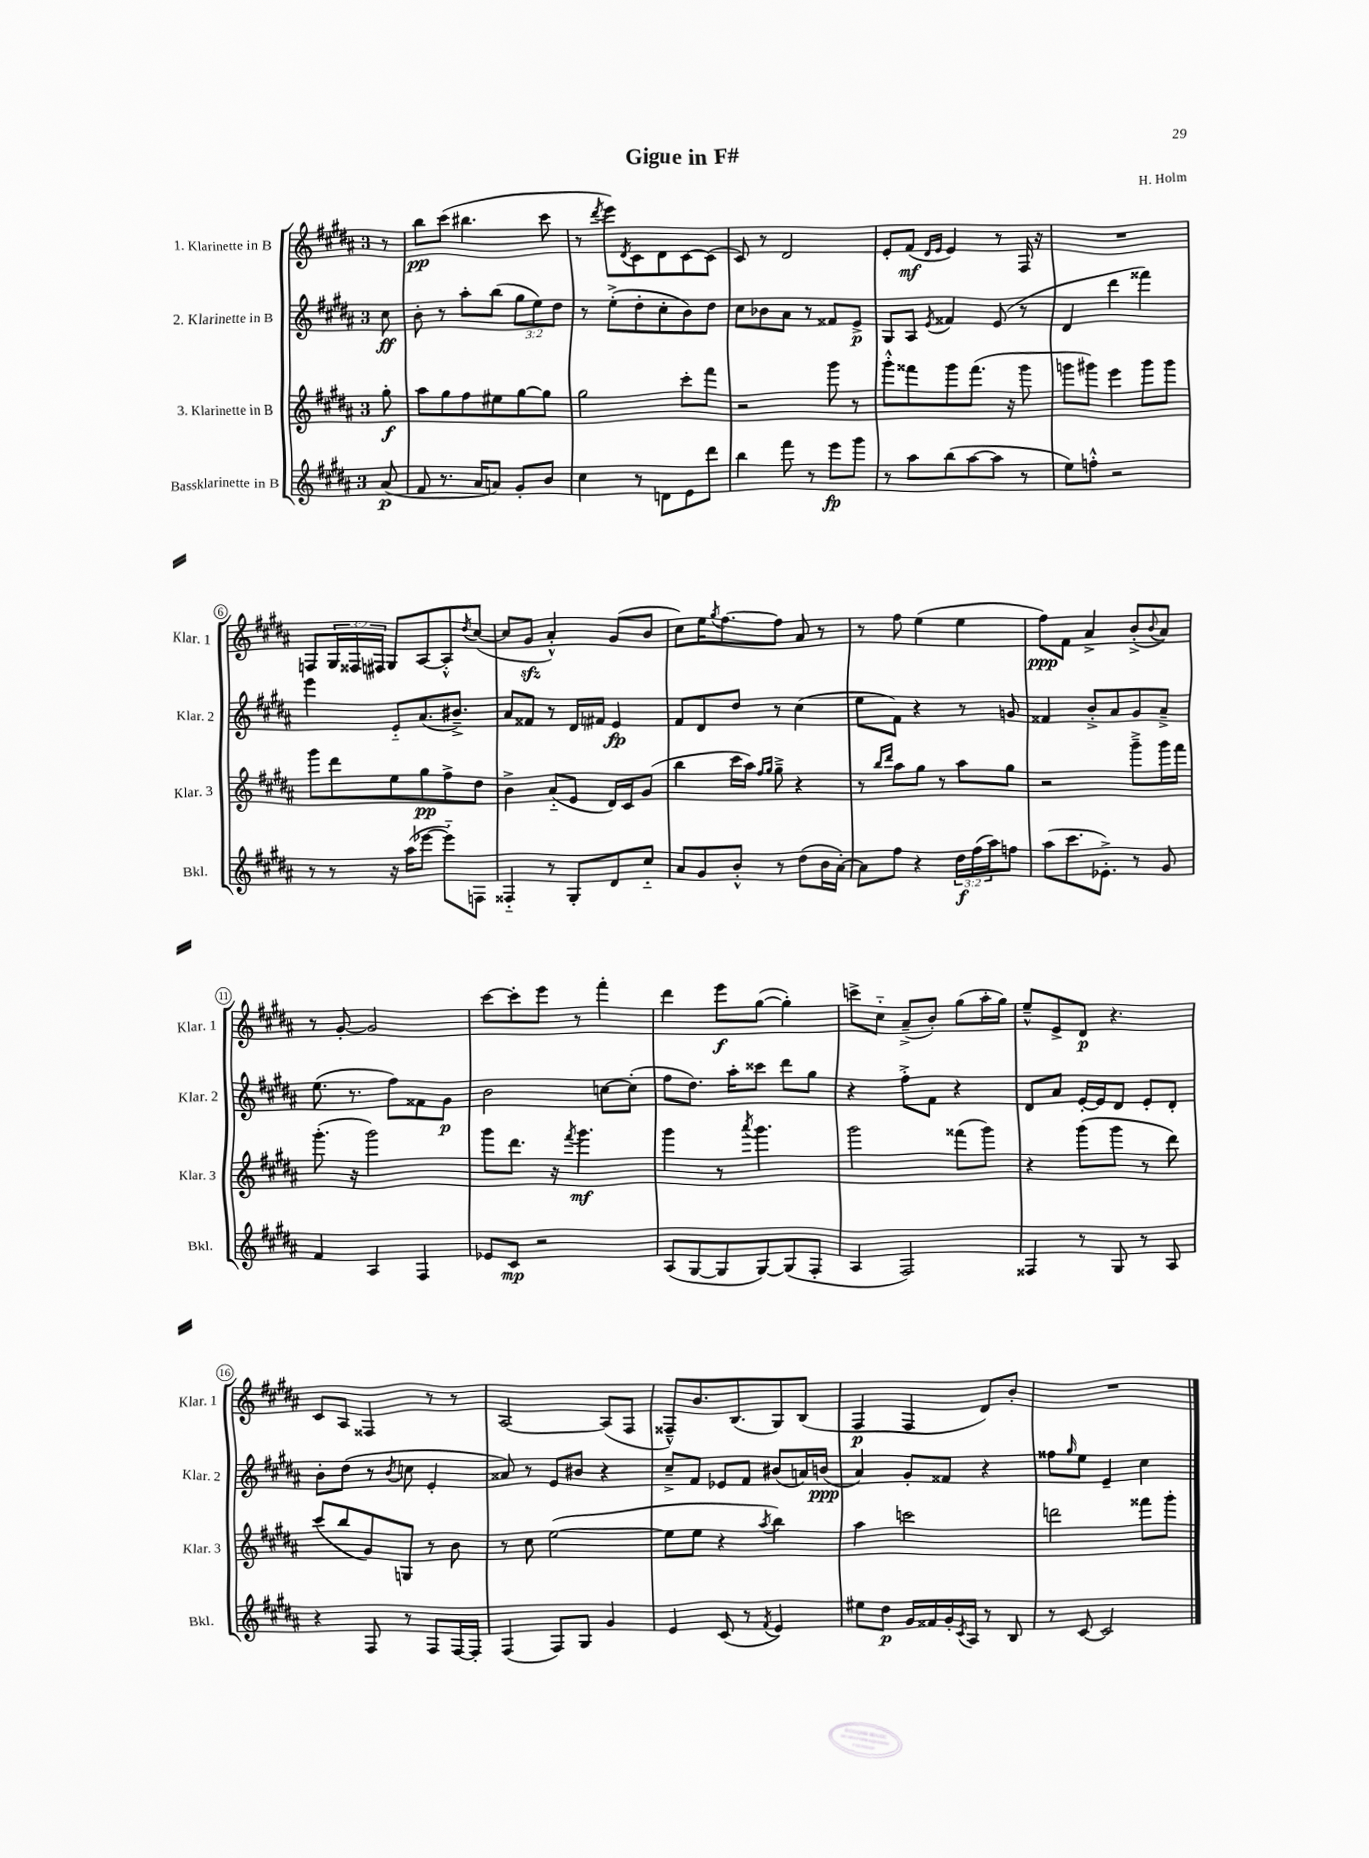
\header { title = "Gigue in F#" composer = "H. Holm" }
<<
\new StaffGroup <<
\new Staff = "s0" \with { instrumentName = "1. Klarinette in B" shortInstrumentName = "Klar. 1" } {
    \clef treble \key b \major \once \override Staff.TimeSignature.style = #'single-digit \time 3/4 \override Staff.TupletNumber.text = #tuplet-number::calc-fraction-text \partial 8
    r8 |
    b''8\pp cis'''8( bis''4. cis'''8 |
    r8 \acciaccatura { dis'''8 } e'''8) \acciaccatura { dis'8 } cis'8 dis'8 cis'8~ cis'8( |
    cis'8) r8 dis'2 |
    e'8-. fis'8\mf( \grace { dis'16 e'16 } e'4) r8 fis16 r16 |
    R2. |
    f8 \tuplet 3/2 { gis16 fisis16 fis16 } gis8 ais8~ ais8-.-^ \acciaccatura { dis''8 } cis''8~( |
    cis''8 gis'8\sfz ais'4-.-^) gis'8( b'8 |
    cis''8) e''16 \acciaccatura { gis''8 } fis''8.~ fis''8 ais'8 r8 |
    r8 fis''8 e''4( e''4 |
    fis''8\ppp) fis'8 ais'4-> b'8-.->( \appoggiatura { b'8 } ais'8) |
    r8 gis'8~-. gis'2 |
    cis'''8~ cis'''8-. e'''8 r8 fis'''4-. |
    dis'''4 e'''8\f gis''8~( gis''4-.) |
    c'''8-> cis''8-_ ais'8--->( b'8-.) gis''8( ais''16-. gis''16) |
    e''8---^ e'8-> dis'8\p r4. |
    cis'8 ais8 fisis4 r8 r8 |
    ais2~ ais8( fis8 |
    fisis8---^) b'8. b8.( gis8) b8( |
    fis4\p fis4 dis'8) b'8-. |
    R2. \bar "|." |
}
\new Staff = "s1" \with { instrumentName = "2. Klarinette in B" shortInstrumentName = "Klar. 2" } {
    \clef treble \key b \major \once \override Staff.TimeSignature.style = #'single-digit \time 3/4 \override Staff.TupletNumber.text = #tuplet-number::calc-fraction-text \partial 8
    cis''8\ff |
    b'8-. r8 ais''8-. b''8( \tuplet 3/2 { gis''8 e''8) dis''8 } |
    r8 e''8-.->( dis''8-. cis''8-. b'8) dis''8 |
    cis''8 bes'8 ais'8 r8 fisis'8 e'8->\p |
    gis8 ais8 \acciaccatura { e'8 } fisis'4 e'8( r8 |
    dis'4 dis'''4 fisis'''4) |
    e'''4 e'8-_ ais'8.( bis'8.--->) |
    ais'8 fisis'8 r8 dis'16 fis'16 e'4\fp |
    fis'8 dis'8 dis''8 r8 cis''4( |
    e''8 fis'8) r4 r8 g'8 |
    fisis'4 b'8-.-> ais'8 gis'8 ais'8---> |
    e''8.( r8. fis''8) fisis'8 gis'8\p |
    b'2 c''8~ c''8-.( |
    fis''8 dis''8.) ais''16-. cisis'''8 dis'''8 gis''8 |
    r4 fis''8-.-> fis'8 r4 |
    dis'8 ais'8 e'16~-. e'16 dis'8 e'8-. dis'8-. |
    b'8-. dis''8( r8 \acciaccatura { b'8 } c''8 e'4-. |
    aisis'8) r8 e'8 bis'8 r4 |
    cis''8---> fis'8 ees'8 fis'8 bis'8( a'16) b'16\ppp( |
    ais'4) gis'8-. fisis'8 r4 |
    fisis''8 \grace { gis''16 } e''8 e'4-- cis''4 \bar "|." |
}
\new Staff = "s2" \with { instrumentName = "3. Klarinette in B" shortInstrumentName = "Klar. 3" } {
    \clef treble \key b \major \once \override Staff.TimeSignature.style = #'single-digit \time 3/4 \partial 8
    gis''8-.\f |
    ais''8 gis''8 fis''8 eis''8 gis''8~ gis''8 |
    gis''2 cis'''8-. fis'''8 |
    r2 gis'''8 r8 |
    gis'''8-.-^ fisis'''8 gis'''8 fisis'''8.( r16 gis'''8 |
    g'''8 gis'''8) e'''4 gis'''8 gis'''8 |
    gis'''8 dis'''8 e''8 gis''8\pp fis''8-> dis''8 |
    b'4-> ais'8-_( e'8 dis'16) cis'16 gis'8( |
    b''4 cis'''16 ais''16) \grace { fis''16 gis''16 } gis''8---> r4 |
    r8 \grace { b''16 dis'''16 } ais''8 gis''8 r8 ais''8 gis''8 |
    r2 gis'''8---> gis'''16 fis'''16 |
    gis'''8.-.( r16 gis'''2) |
    gis'''8 dis'''8. r16 \acciaccatura { fis'''8 } gis'''4.\mf |
    gis'''4 r8 \acciaccatura { ais'''8 } gis'''4. |
    gis'''2 fisis'''8( gis'''8) |
    r4 gis'''8( gis'''8 r8 dis'''8) |
    cis'''8( b''8 gis'8) g8 r8 b'8 |
    r8 cis''8 e''2~( |
    e''8 e''8 r4 \acciaccatura { ais''8 } b''4) |
    ais''4 c'''2 |
    d'''2 fisis'''8 gis'''8-. \bar "|." |
}
\new Staff = "s3" \with { instrumentName = "Bassklarinette in B" shortInstrumentName = "Bkl." } {
    \clef treble \key b \major \once \override Staff.TimeSignature.style = #'single-digit \time 3/4 \override Staff.TupletNumber.text = #tuplet-number::calc-fraction-text \partial 8
    ais'8\p( |
    fis'8 r8. ais'16 a'8) gis'8-. b'8 |
    cis''4 r8 d'8 e'8 dis'''8 |
    b''4 fis'''8 r8 e'''8\fp gis'''8 |
    r8 ais''8 b''8( ais''8~ ais''8 r8 |
    e''8) f''8-.-^ r2 |
    r8 r8 r16 ais''16( ees'''8~ ees'''8-_) f8 |
    fisis4-_ r8 gis8-. dis'8 cis''8-_ |
    ais'8 gis'8 b'8-.-^ r8 dis''8( b'16 ais'16~-.) |
    ais'8 fis''8 r4 \tuplet 3/2 { dis''16\f fis''16( ais''16) } f''8 |
    ais''8( cis'''8. ees'8.-.->) r8 gis'8 |
    fis'4 ais4 fis4 |
    ees'8 cis'8\mp r2 |
    ais8( gis8~ gis8 gis8~) gis8( fis8-. |
    ais4 fis2) |
    fisis4 r8 gis8 r8 ais8 |
    r4 fis8 r8 fis8 fis16~ fis16-. |
    fis4( fis8) gis8 gis'4 |
    e'4 cis'8( r8 \acciaccatura { fis'8 } e'4) |
    eis''8 dis''8\p gis'16 fisis'16 gis'16-. \acciaccatura { cis'8 } ais16 r8 b8 |
    r8 cis'8~ cis'2 \bar "|." |
}
>>
>>
\layout { \context { \Score \override BarNumber.stencil = #(make-stencil-circler 0.1 0.3 ly:text-interface::print) } }
